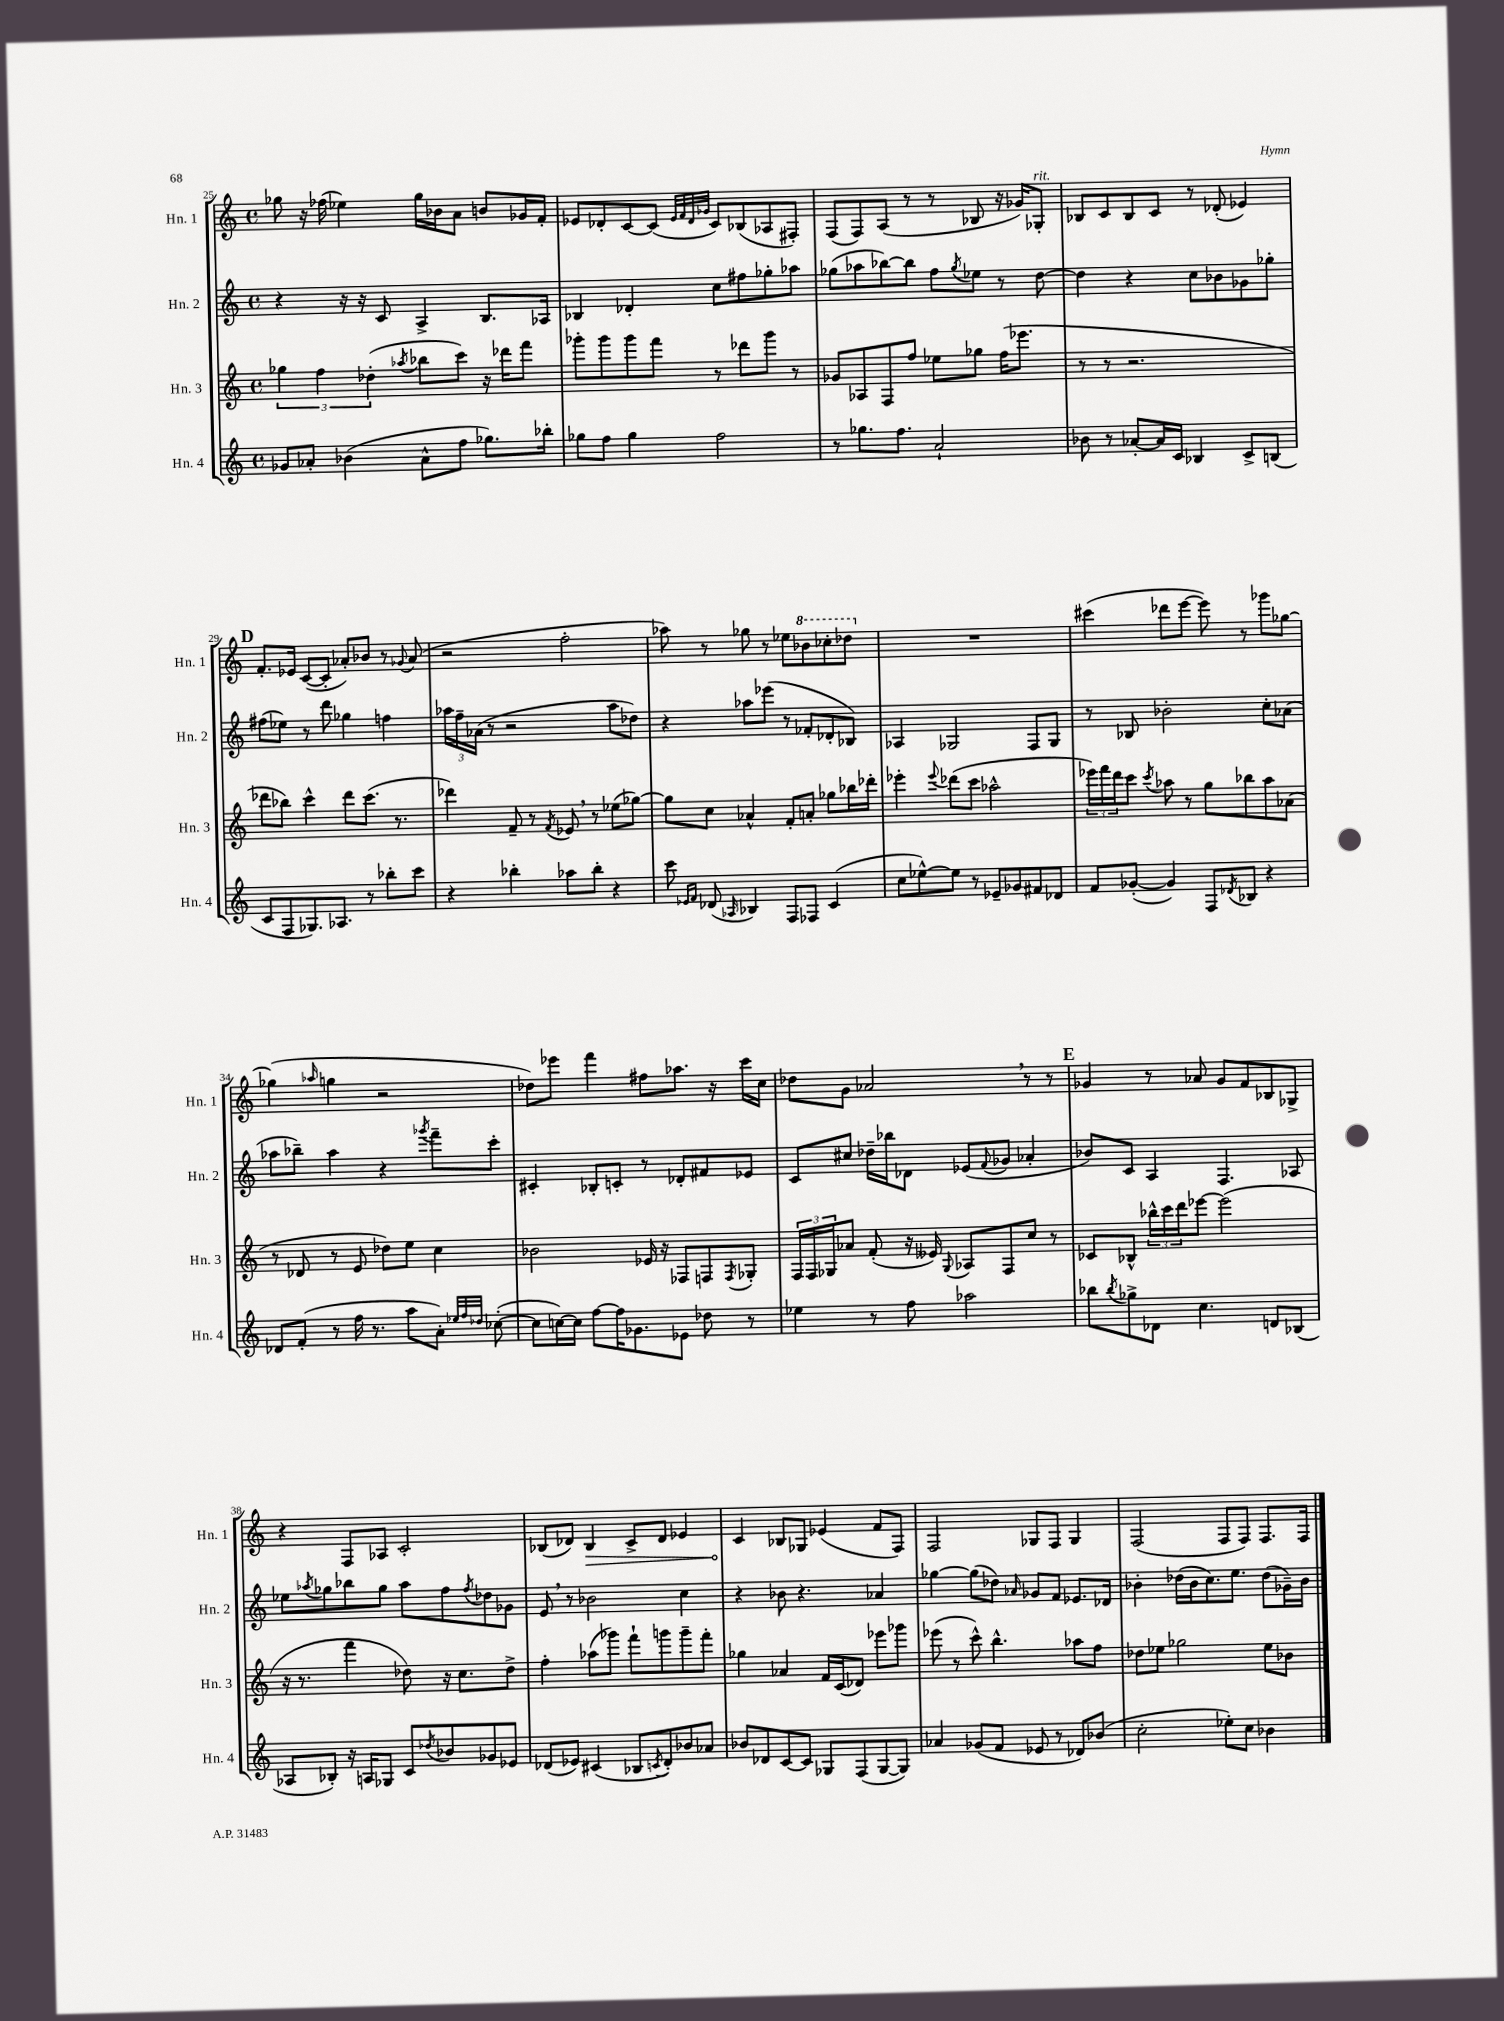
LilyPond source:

<<
\new StaffGroup <<
\new Staff = "s0" \with { instrumentName = "Hn. 1" shortInstrumentName = "Hn. 1" } {
    \clef treble \key c \major \defaultTimeSignature \time 4/4
    ges''8 r16 fes''16( ees''4) ges''16 bes'16 a'8 b'8 ges'16 f'16-. |
    ees'8 des'8-. c'8~ c'8( \grace { ees'32 f'32 des'32 ges'32 } c'8) bes8( aes8 fis8-.) |
    f8( f8) a8( r8 r8 bes8 r16 ges'16) ges8-.^\markup { \italic "rit." } |
    bes8 c'8 bes8 c'8 r8 des'8-.( ees'4) |
    \mark \markup { \bold "D" } f'8.-. ees'16 c'8~( c'8-. aes'8-.) bes'8 r8 \appoggiatura { ges'8 } aes'8( |
    r2 f''2-. |
    aes''8) r8 ges''8 r8 ees''8 \ottava #1 bes''8 ces'''8-. des'''8 \ottava #0 |
    R1 |
    cis'''4( des'''8 e'''8~ e'''8) r8 ges'''8 ges''8~ |
    ges''4( \grace { aes''16 } g''4 r2 |
    des''8) ees'''8 f'''4 fis''8 aes''8. r16 c'''16 c''16 |
    des''8 g'8 aes'2 \breathe r8 r8 |
    \mark \markup { \bold "E" } ges'4 r8 aes'8 ges'8 f'8 bes8 ges8-> |
    r4 f8 aes8 c'2-. |
    bes8( des'8) \once \override Hairpin.circled-tip = ##t bes4\> c'8-> des'8 ees'4 |
    c'4\! bes8 ges8 ees'4( f'8 f8) |
    f2 ges8 f8 ges4 |
    f2( f8 f8) f8. f16 \bar "|." |
}
\new Staff = "s1" \with { instrumentName = "Hn. 2" shortInstrumentName = "Hn. 2" } {
    \clef treble \key c \major \defaultTimeSignature \time 4/4
    r4 r16 r16 c'8 a4-> b8. aes16 |
    bes4 des'4-. c''8 fis''8 ges''8-. aes''8 |
    ges''8( aes''8 bes''8~) bes''8 f''8 \acciaccatura { ges''8 } ees''8 r8 d''8~ |
    d''4 r4 c''8 bes'8 ges'8 ges''8-. |
    \mark \markup { \bold "D" } fis''8( ees''8) r8 d'''8 ges''4 f''4 |
    \tuplet 3/2 { aes''16 f''16-- aes'16( } r8 r2 aes''8 des''8) |
    r4 aes''8 ees'''8( r8 fes'8-. des'8-. bes8) |
    aes4 ges2 f8 ges8 |
    r8 bes8 bes'2-. c''8-. aes'8( |
    aes''8 bes''8--) aes''4 r4 \acciaccatura { ges'''8 } f'''8-- c'''8-. |
    cis'4-. bes8-. c'8-. r8 des'8-. fis'8 ees'8 |
    c'8 cis''8 des''16-- bes''16 des'8 ees'8( \appoggiatura { f'8 } ges'8 aes'4-. |
    \mark \markup { \bold "E" } bes'8) c'8 a4 f4. aes8 |
    ees''8 \acciaccatura { aes''8 } ges''8 bes''8 ges''8 aes''8 f''8 \acciaccatura { f''8 } des''8 ges'8 |
    e'8 \breathe r8 bes'2 c''4 |
    r4 bes'8 r4. aes'4 |
    ges''4~ ges''8( des''8) \grace { aes'16 } ges'8 f'8 ees'8. des'16 |
    bes'4-. des''16( bes'16 c''8.) e''8. des''8( ges'16--) bes'16 \bar "|." |
}
\new Staff = "s2" \with { instrumentName = "Hn. 3" shortInstrumentName = "Hn. 3" } {
    \clef treble \key c \major \defaultTimeSignature \time 4/4
    \tuplet 3/2 { ges''4 f''4 des''4-.( } \acciaccatura { aes''8 } bes''8 c'''8) r16 des'''16 f'''8 |
    ges'''8-. ges'''8 ges'''8 f'''8 r8 des'''8 ges'''8 r8 |
    ges'8 aes8 f8 f''8 ees''8 ges''8 f''16( ees'''8. |
    r8 r8 r2. |
    \mark \markup { \bold "D" } des'''8 bes''8) c'''4-^ des'''8 c'''8.( r8. |
    des'''4) f'8-- r8 \acciaccatura { f'8 } ees'8 \breathe r8 ees''8( ges''8~) |
    ges''8 c''8 aes'4-^ f'8-. a'8-. ges''8 bes''16 des'''16-. |
    ees'''4-. \appoggiatura { ees'''8 } des'''8( c'''8 aes''2-^ |
    \tuplet 3/2 { ees'''16) f'''16 d'''16 } c'''8 \acciaccatura { c'''8 } aes''8 r8 g''8 bes''8 aes''8 aes'8( |
    r8 des'8 r8 e'8 des''8) e''8 c''4 |
    bes'2 ees'16 r16 fes8 f8 \acciaccatura { f8 } ges8-. |
    \tuplet 3/2 { f16 f16 ges16 } aes'8 f'8-.( r16 eeses'16) \appoggiatura { ges8 } aes8 f8 c''8 r8 |
    \mark \markup { \bold "E" } ces'8 bes8-^ \tuplet 3/2 { bes''16-^ c'''16 d'''16 } ees'''8~ ees'''2( |
    r16 r8. f'''4 des''8) r16 c''8. des''8-> |
    f''4-. aes''8( ges'''8) f'''8-! g'''8 g'''8-- f'''8-. |
    ges''4 aes'4 f'16 c'16( des'8) ees'''8 ges'''8 |
    ees'''8( r8 c'''8-^) b''4.-^ aes''8 f''8 |
    des''8 ees''8 ges''2 ees''8 bes'8 \bar "|." |
}
\new Staff = "s3" \with { instrumentName = "Hn. 4" shortInstrumentName = "Hn. 4" } {
    \clef treble \key c \major \defaultTimeSignature \time 4/4
    ges'8 aes'8-. bes'4( aes'8-^ f''8 ges''8.) bes''16-. |
    ges''8 f''8 ges''4 f''2 |
    r8 ges''8. f''8. a'2-! |
    bes'8 r8 aes'8~-. aes'16 c'16 bes4 c'8-> b8( |
    \mark \markup { \bold "D" } c'8 f8 ges8.) aes8. r8 bes''8-. c'''8 |
    r4 bes''4-. aes''8 bes''8-. r4 |
    c'''8 \grace { ees'16 f'16 } des'8( \grace { aes16 } bes4) f8 fes8 c'4( |
    c''8 ees''8~-^) ees''8 r8 ees'8-- ges'8 fis'8 des'8 |
    f'8 ges'8~-.( ges'4) f8 \acciaccatura { des'8 } bes8 r4 |
    des'8 f'8-.( r8 f''16 r8. a''8 a'8-.) \grace { ees''32 f''32 des''32 } ces''8~-.( |
    ces''8 c''16~) c''16 f''8~ f''16 ges'8. ees'8 des''8 r8 |
    ees''4 r8 f''8 aes''2 |
    \mark \markup { \bold "E" } bes''8 \acciaccatura { bes''8 } ges''8-> des'8 c''4. d'8 bes8( |
    aes8 bes8-.) r16 a16 ges8 c'8 \acciaccatura { des''8 } bes'8 ges'8 ees'8 |
    des'8( ees'8) cis'4( bes8 \acciaccatura { c'8 } des'8-.) bes'8 aes'8 |
    bes'8 des'8 c'8~ c'8 ges8 f8( ges8~ ges8) |
    aes'4 ges'8( f'8 ees'8 r8 des'8) bes'8( |
    c''2-. ees''8-.) c''8 bes'4 \bar "|." |
}
>>
>>
\layout { \context { \Score currentBarNumber = #25 } }
